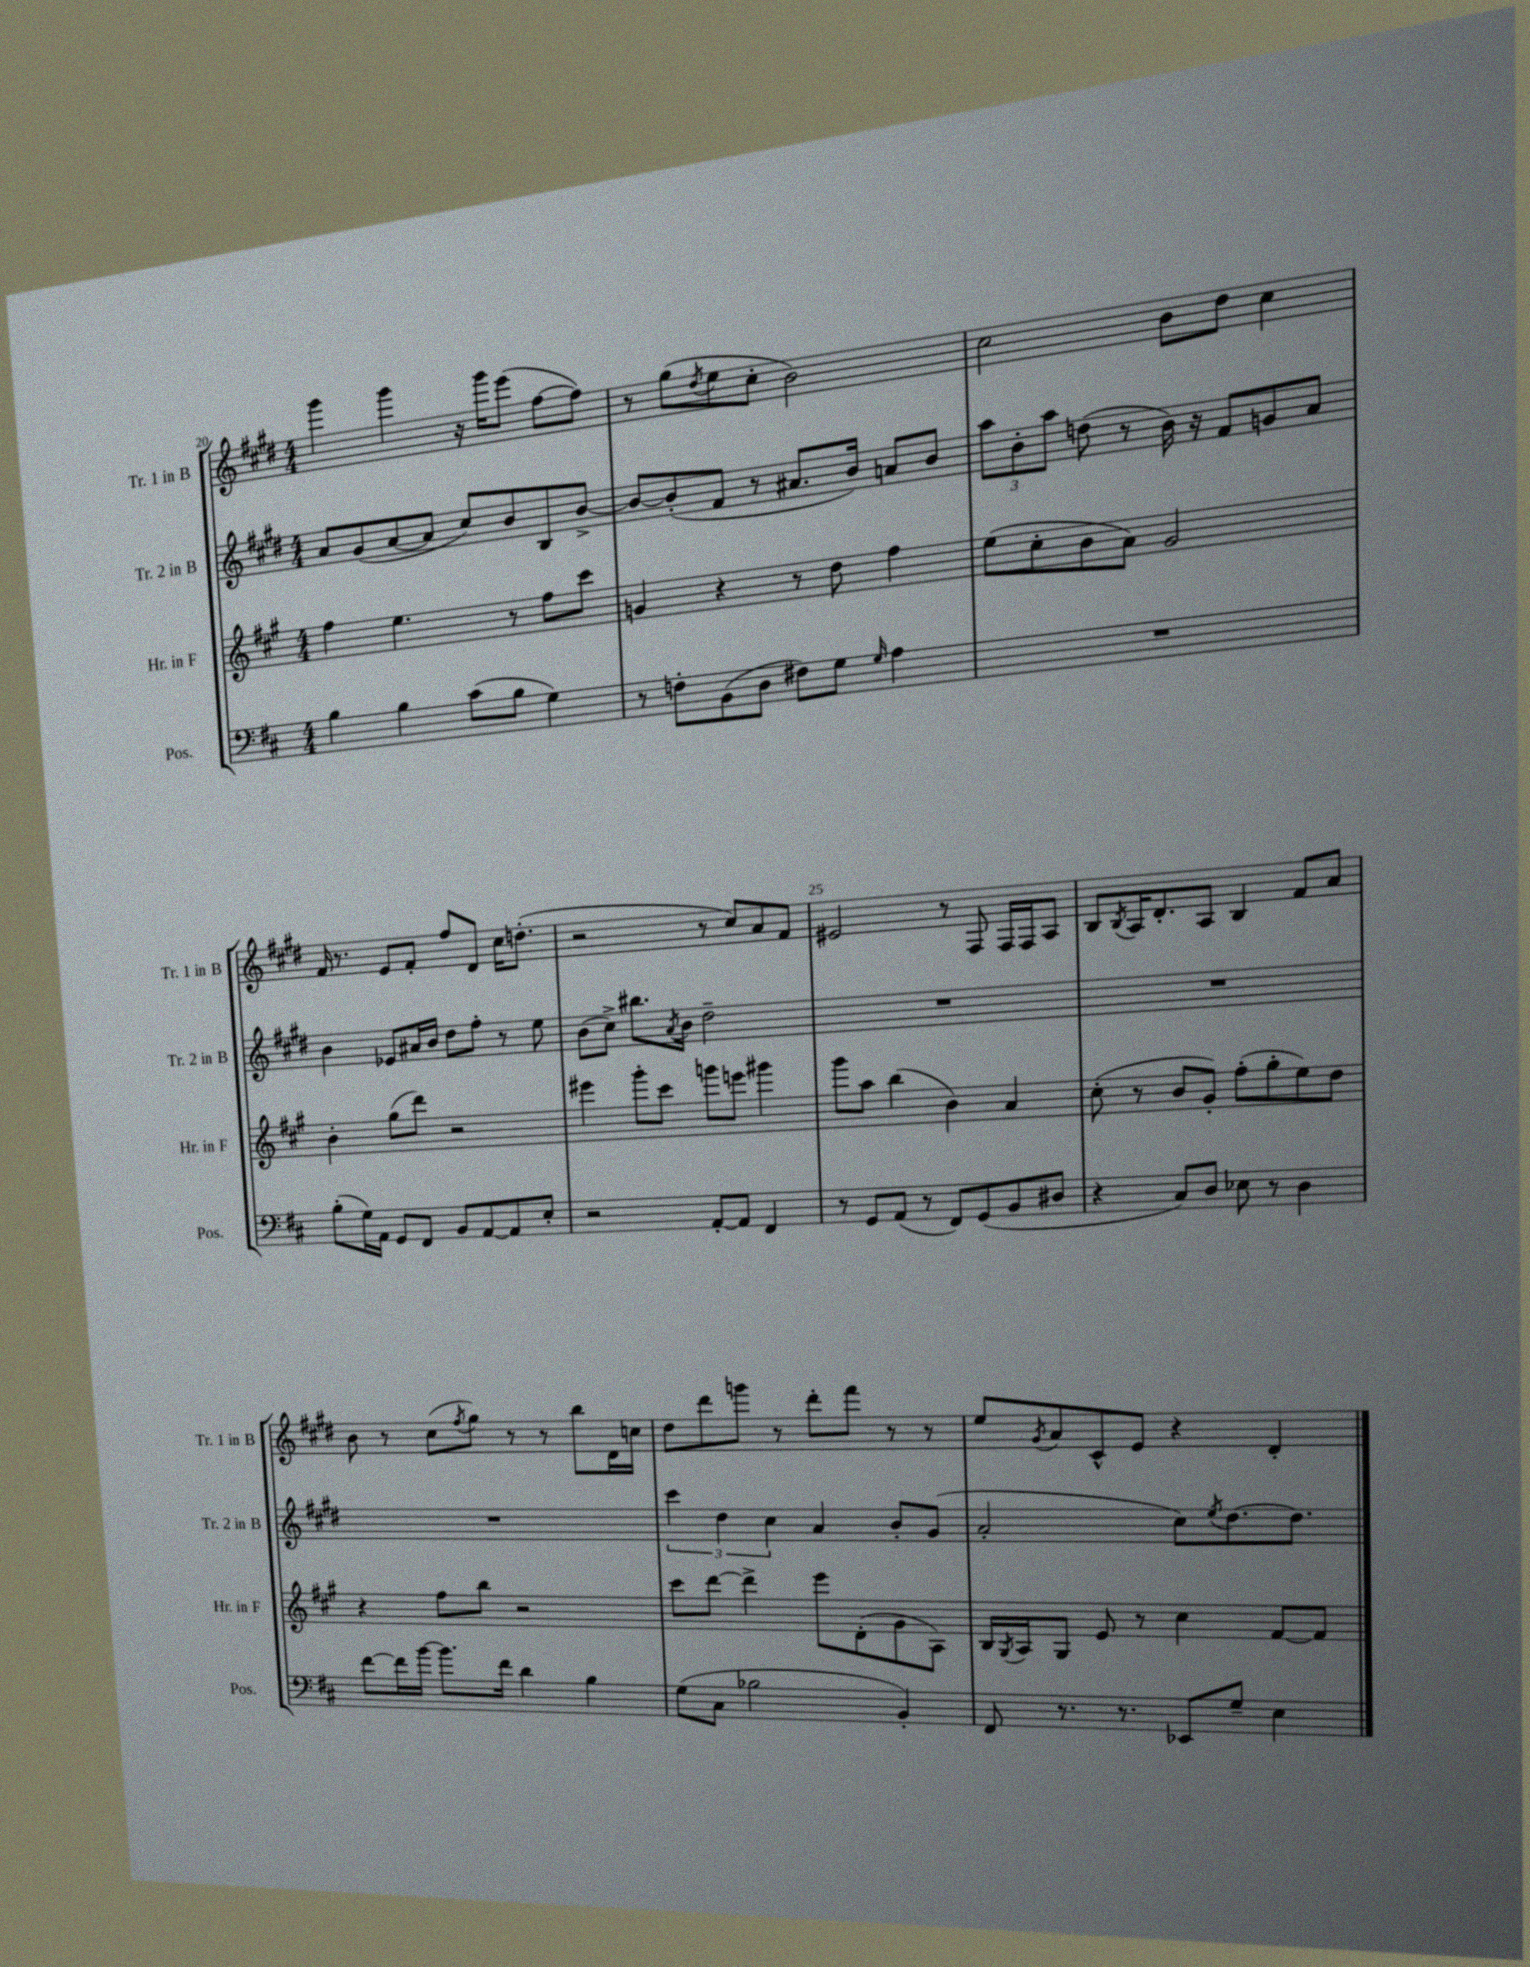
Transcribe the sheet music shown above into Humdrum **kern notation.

**kern	**kern	**kern	**kern
*part4	*part3	*part2	*part1
*staff4	*staff3	*staff2	*staff1
*I"Pos.	*I"Hr. in F	*I"Tr. 2 in B	*I"Tr. 1 in B
*I'Pos.	*I'Hr. in F	*I'Tr. 2 in B	*I'Tr. 1 in B
*clefF4	*clefG2	*clefG2	*clefG2
*k[f#c#]	*k[f#c#g#]	*k[f#c#g#d#]	*k[f#c#g#d#]
*M4/4	*M4/4	*M4/4	*M4/4
=20	=20	=20	=20
4B\	4ff#\	8a/L	4ggg#\
.	.	(8g#/	.
4B\	4.ee\	[8a/	4ggg#\
.	.	8a/J]	.
(8c#\L	.	8cc#/L)	16r
.	.	.	16ggg#\KL
8B\J	8r	8b/	(8eee\J
4G\)	8ff#\L	8B/	[8ff#\L
.	8ccc#\J	[8b^/J	8ff#\J])
=21	=21	=21	=21
8r	4gn/	8b/L_	8r
8Fn'\L	.	(8b'/]	(8gg#\L
.	.	.	8qdd#/
(8BB\	4r	8f#/J	8ee\
8D\J	.	8r	8cc#'\J
8F#X\L)	8r	8.a#X/L	2b\)
8G\J	8dd\	.	.
.	.	16b/Jk)	.
16qqG/	.	.	.
4A\	4ff#\	8an/L	.
.	.	8b/J	.
=22	=22	=22	=22
1r	(8ee\L	12aa\L	2cc#\
.	.	12b'\	.
.	8cc#'\	.	.
.	.	12aa\J	.
.	8b\	(8ddn\	.
.	8a\J)	8r	.
.	2g#/	16b\)	8b\L
.	.	16r	.
.	.	8f#/L	8dd#\J
.	.	8gn/	4cc#\
.	.	8a/J	.
!!LO:LB:g=z
=23	=23	=23	=23
(8B'\L	4b'\	4b\	16f#/
.	.	.	8.r
16G\L)	.	.	.
16AA\JJ	.	.	.
8GG/L	(8gg#\L	8e-X/L	8e/L
8FF#/J	8ddd\J)	16a#X/L	8f#'/J
.	.	16b/JJ	.
8BB/L	2r	8dd#\L	8ff#/L
[8AA/	.	8ff#'\J	8d#/J
8AA/]	.	8r	16cc#\KL
.	.	.	(8.ddn'\J
8E'/J	.	8ee\	.
=24	=24	=24	=24
2r	4eee#X\	(8b\L	2r
.	.	8cc#^\J)	.
.	8ggg#'\L	8.bb#X\L	.
.	8ccc#\J	.	.
.	.	8qa/	.
.	.	16b\Jk	.
[8AA'/L	8gggn\L	2dd#~\	8r
8AA/J]	8eeen\J	.	8cc#/L)
4FF#/	4ggg#X\	.	8a/
.	.	.	8f#/J
=25	=25	=25	=25
8r	8ggg#\L	1r	2e#X/
8GG/L	8aa\J	.	.
(8AA/J	(4bb\	.	.
8r	.	.	.
8FF#/L)	4b\)	.	8r
(8GG/	.	.	8F#/
8BB/	4a/	.	16F#/LL
.	.	.	16F#/J
8D#X/J	.	.	8A/J
=26	=26	=26	=26
4r	(8cc#'\	1r	8B/L
.	.	.	8qB/
.	8r	.	16A/K
.	.	.	8.d#'/
8C#/L)	8b/L	.	.
8D/J	8g#'/J)	.	8A/J
8E-X\	(8ff#'\L	.	4B/
8r	8gg#'\	.	.
4D\	8ee\)	.	8f#/L
.	8dd\J	.	8a/J
!!LO:LB:g=z
=27	=27	=27	=27
[8f#\L	4r	1r	8b\
16f#\L]	.	.	8r
[16b\JJ	.	.	.
8.b\L]	8ff#\L	.	(8cc#\L
.	.	.	8qff#/
.	8bb\J	.	8gg#\J)
16f#\Jk	.	.	.
4d\	2r	.	8r
.	.	.	8r
4B\	.	.	8bb\L
.	.	.	16d#\L
.	.	.	16ccn\JJ
=28	=28	=28	=28
(8G\L	8ccc#\L	6ccc#\	8dd#\L
8C#\J	[8ddd\J	.	8ddd#\
.	.	6dd#\	.
2B-X\	4ddd^\]	.	8gggn\J
.	.	6cc#\	.
.	.	.	8r
.	8eee\L	4a/	8ddd#'\L
.	(8d'\	.	8fff#\J
4BB'/)	8g#\	8b'/L	8r
.	8A\J)	(8g#/J	8r
=29	=29	=29	=29
8FF#/	16B/LL	2a'/	8ee/L
.	8qG#/	.	.
.	16A/J	.	.
.	.	.	8qg#/
8.r	8G#/J	.	8a/
.	8e/	.	8c#^^/
8.r	.	.	.
.	8r	.	8e/J
8EE-X/L	4cc#\	8cc#\L)	4r
.	.	8qee/	.
8G~/J	.	[8.dd#\	.
4E\	[8f#/L	.	4d#'/
.	.	8.dd#\J]	.
.	8f#/J]	.	.
==	==	==	==
*-	*-	*-	*-
